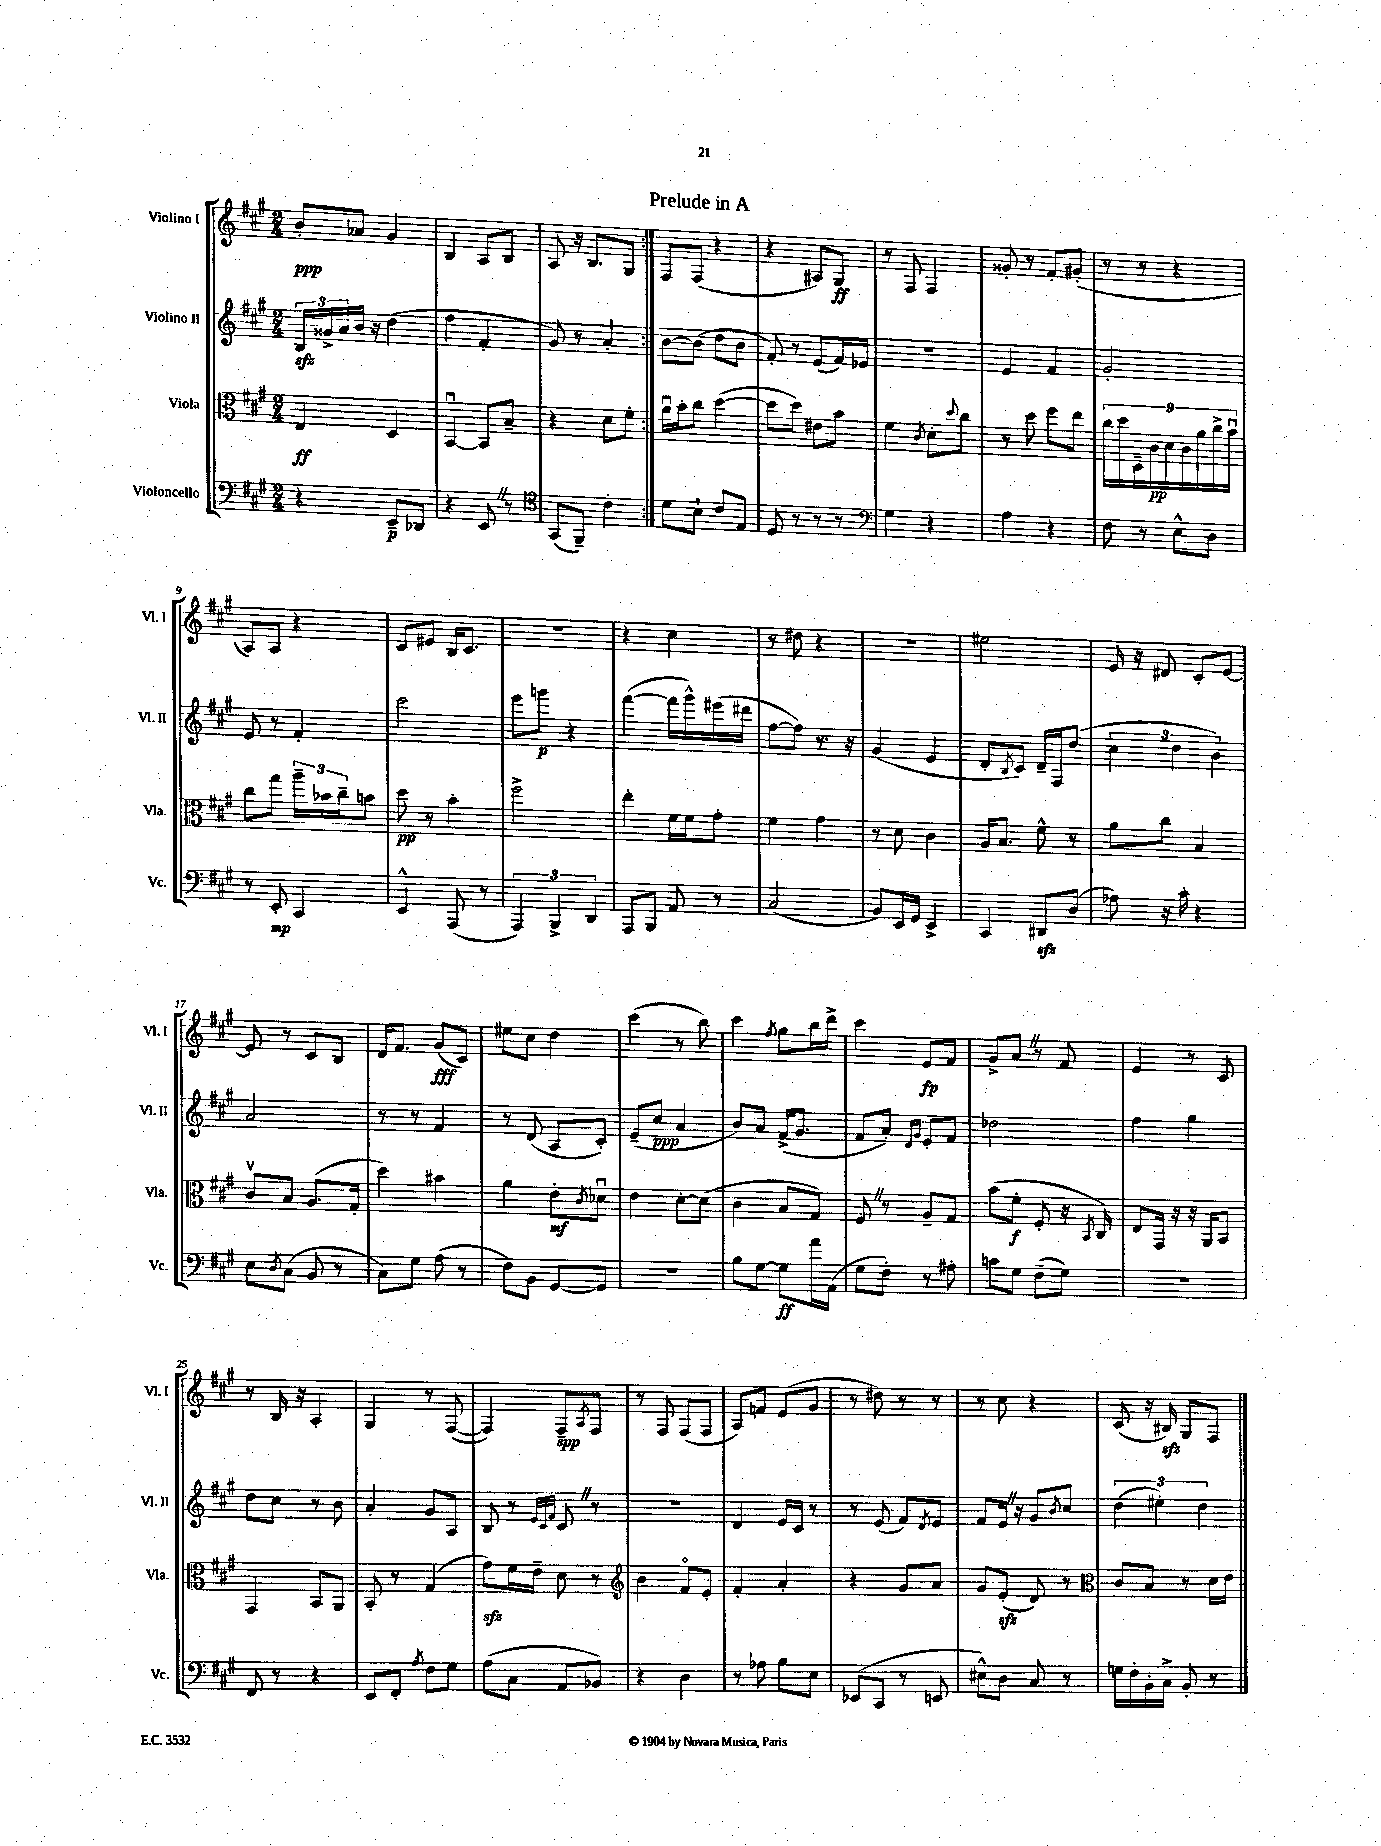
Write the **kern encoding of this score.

**kern	**kern	**kern	**kern
*staff4	*staff3	*staff2	*staff1
*clefF4	*clefC3	*clefG2	*clefG2
*k[f#c#g#]	*k[f#c#g#]	*k[f#c#g#]	*k[f#c#g#]
*M2/4	*M2/4	*M2/4	*M2/4
4r	4E	24B	8b'
.	.	24g##^	.
.	.	24a	.
.	.	16b	8a-
.	.	16r	.
8EE~	4D	(4dd	4g#
8DD-	.	.	.
=	=	=	=
4r	[4BBu	4ff#	4B
8EE	8BB]	4f#'	8A
8r	8B~	.	8B
=	=	=	=
*clefC4	*	*	*
(8GG#	4r	8g#)	8A
8FF#~)	.	8r	16r
.	.	.	8.B
4c#'	8d	4a'	.
.	8f#'	.	8G#
=:|!	=:|!	=:|!	=:|!
8d	16au	[8b	8F#
.	16b'	.	.
8B`	8cc#	(8b]	(8F#
8c#	([4dd	8dd	4r
8E	.	8b	.
=	=	=	=
8D	8dd]	8f#')	4r
8r	8dd)	8r	.
8r	8e#	(8e	8A#)
8r	8b	16f#)	8G#
.	.	16e-	.
=	=	=	=
*clefF4	*	*	*
4G#	4f#	2r	8r
.	.	.	8F#
.	8qc#	.	.
4r	8d'	.	4F#
.	8qqdd	.	.
.	8cc#	.	.
=	=	=	=
4A	8r	4e	8g##'
.	8dd	.	8r
4r	8ff#	4f#	8f#'
.	8ee	.	(8g#'
=	=	=	=
8F#	18cc#	2g#'	8r
.	18dd	.	.
.	18D~	.	.
8r	.	.	8r
.	18c#	.	.
.	18d	.	.
8E^^	.	.	4r
.	18c#	.	.
.	18a	.	.
8D	.	.	.
.	18cc#^	.	.
.	18bu	.	.
=	=	=	=
8r	8cc#	8e	8A)
8EE'	8gg#	8r	8A
4CC#	24aa~	4f#'	4r
.	24b-	.	.
.	24cc#~	.	.
.	8b	.	.
=	=	=	=
4EE^^	8dd	2ccc#	8c#
.	8r	.	8e#
(8AAA	4b'	.	16B
.	.	.	8.c#
8r	.	.	.
=	=	=	=
6AAA)	2ff#^	8eee	2r
.	.	8ggg	.
6BBB^	.	.	.
.	.	4r	.
6DD	.	.	.
=	=	=	=
8AAA	4ee'	([4fff#	4r
8BBB	.	.	.
8AA	16f#	16fff#]	4cc#
.	16f#	16ggg#^^)	.
8r	8g#'	(16eee#	.
.	.	16ddd#	.
=	=	=	=
(2C#	4f#	[8ff#	8r
.	.	8ff#])	8dd#
.	4g#	8.r	4r
.	.	16r	.
=	=	=	=
8BB)	8r	(4g#	2r
16EE	8d	.	.
16GG#	.	.	.
4EE^	4c#	4e	.
=	=	=	=
4CC#	16A	8d'	2ee#
.	8.B	.	.
.	.	8qB	.
.	.	8c#)	.
8DD#	8f#^^	16d~	.
.	.	16F#	.
(8D	8r	(8dd	.
=	=	=	=
8A-)	8a	6cc#	16e
.	.	.	16r
16r	8cc#	.	8d#
.	.	6dd	.
16c#'	.	.	.
4r	4B	.	8c#'
.	.	6b)	.
.	.	.	[8e
=	=	=	=
8E	8c#v	2a	8e]
8qD	.	.	.
(8C#	8B	.	8r
8BB	(8.A	.	8c#
8r	.	.	8B
.	16G#'	.	.
=	=	=	=
8C#)	4dd)	8r	16d
.	.	.	8.f#
8G#	.	8r	.
(8A	4b#	4f#	(8g#
8r	.	.	8c#)
=	=	=	=
8F#)	4a	8r	8ee#
8BB	.	(8d	8cc#
[8GG#	8e'	8A	4dd
.	8qc#	.	.
8GG#]	8d-u	8c#')	.
=	=	=	=
2r	4e	(8e~	(4ccc#
.	.	8cc#	.
.	[8d'	4a	8r
.	(8d]	.	8bb)
=	=	=	=
8B	4c#	8b)	4ccc#
[8G#	.	8a	.
.	.	.	8qff#
8G#]	8B	(16f#^	8gg#
.	.	8.g#	.
16a	8G#)	.	16bb
(16AA	.	.	16ddd^
=	=	=	=
8G#	8F#	8f#	4ccc#
8F#')	8r	8a')	.
.	.	16qqd	.
.	.	16qqg#	.
8r	8A~	8e'	8e
8A#'	8G#	8f#	8f#
=	=	=	=
8c	(8b	2dd-	8g#^
8G#	8f#'	.	8a
(8F#~	8F#'	.	8r
8G#)	16r	.	8f#
.	8qBB	.	.
.	16C#)	.	.
=	=	=	=
2r	8E	4ff#	4e
.	16GG#	.	.
.	16r	.	.
.	16r	4gg#	8r
.	16AA	.	.
.	8BB	.	8c#
=	=	=	=
8FF#	4GG#	8dd	8r
8r	.	8cc#	16B
.	.	.	16r
4r	8BB	8r	4A'
.	8AA	8b	.
=	=	=	=
8EE	8BB'	4a'	4G#
8FF#'	8r	.	.
8qA	.	.	.
8F#	(4G#	8g#	8r
8G#	.	8A	([8F#
=	=	=	=
(8A	8g#)	8B	4F#])
8C#	16f#	8r	.
.	16e~	.	.
.	.	32qqe	.
.	.	32qqc#	.
.	.	32qqf#	.
8AA	8d	8c#	8F#~
.	.	.	8qA
8BB-)	8r	8r	8F#
=	=	=	=
*	*clefG2	*	*
4r	4b	2r	8r
.	.	.	8F#
4D	8f#o	.	(8F#
.	8e'	.	8F#
=	=	=	=
8r	4f#'	4d	8A)
8A-	.	.	8f
8B	4a'	16e	(8e
.	.	16c#	.
8E	.	8r	8g#
=	=	=	=
(8EE-	4r	8r	8r
8CC#	.	(8e	8dd#)
8r	8g#	8f#)	8r
.	.	8qd	.
8EE	8a	8e	8r
=	=	=	=
8E#^^)	8g#	8f#	8r
8D	(8e'	16e	8cc#
.	.	16r	.
8C#	8d)	8g#	4r
.	.	8qb	.
8r	8r	8cc#	.
=	=	=	=
*	*clefC3	*	*
16G	8c#	(6dd	(8c#
16F#'	.	.	.
16BB'	8B	.	16r
.	.	6ee#')	.
16C#^	.	.	16B#)
8BB'	8r	.	8G#
.	.	6dd	.
8r	16d	.	8F#
.	16e	.	.
==	==	==	==
*-	*-	*-	*-
